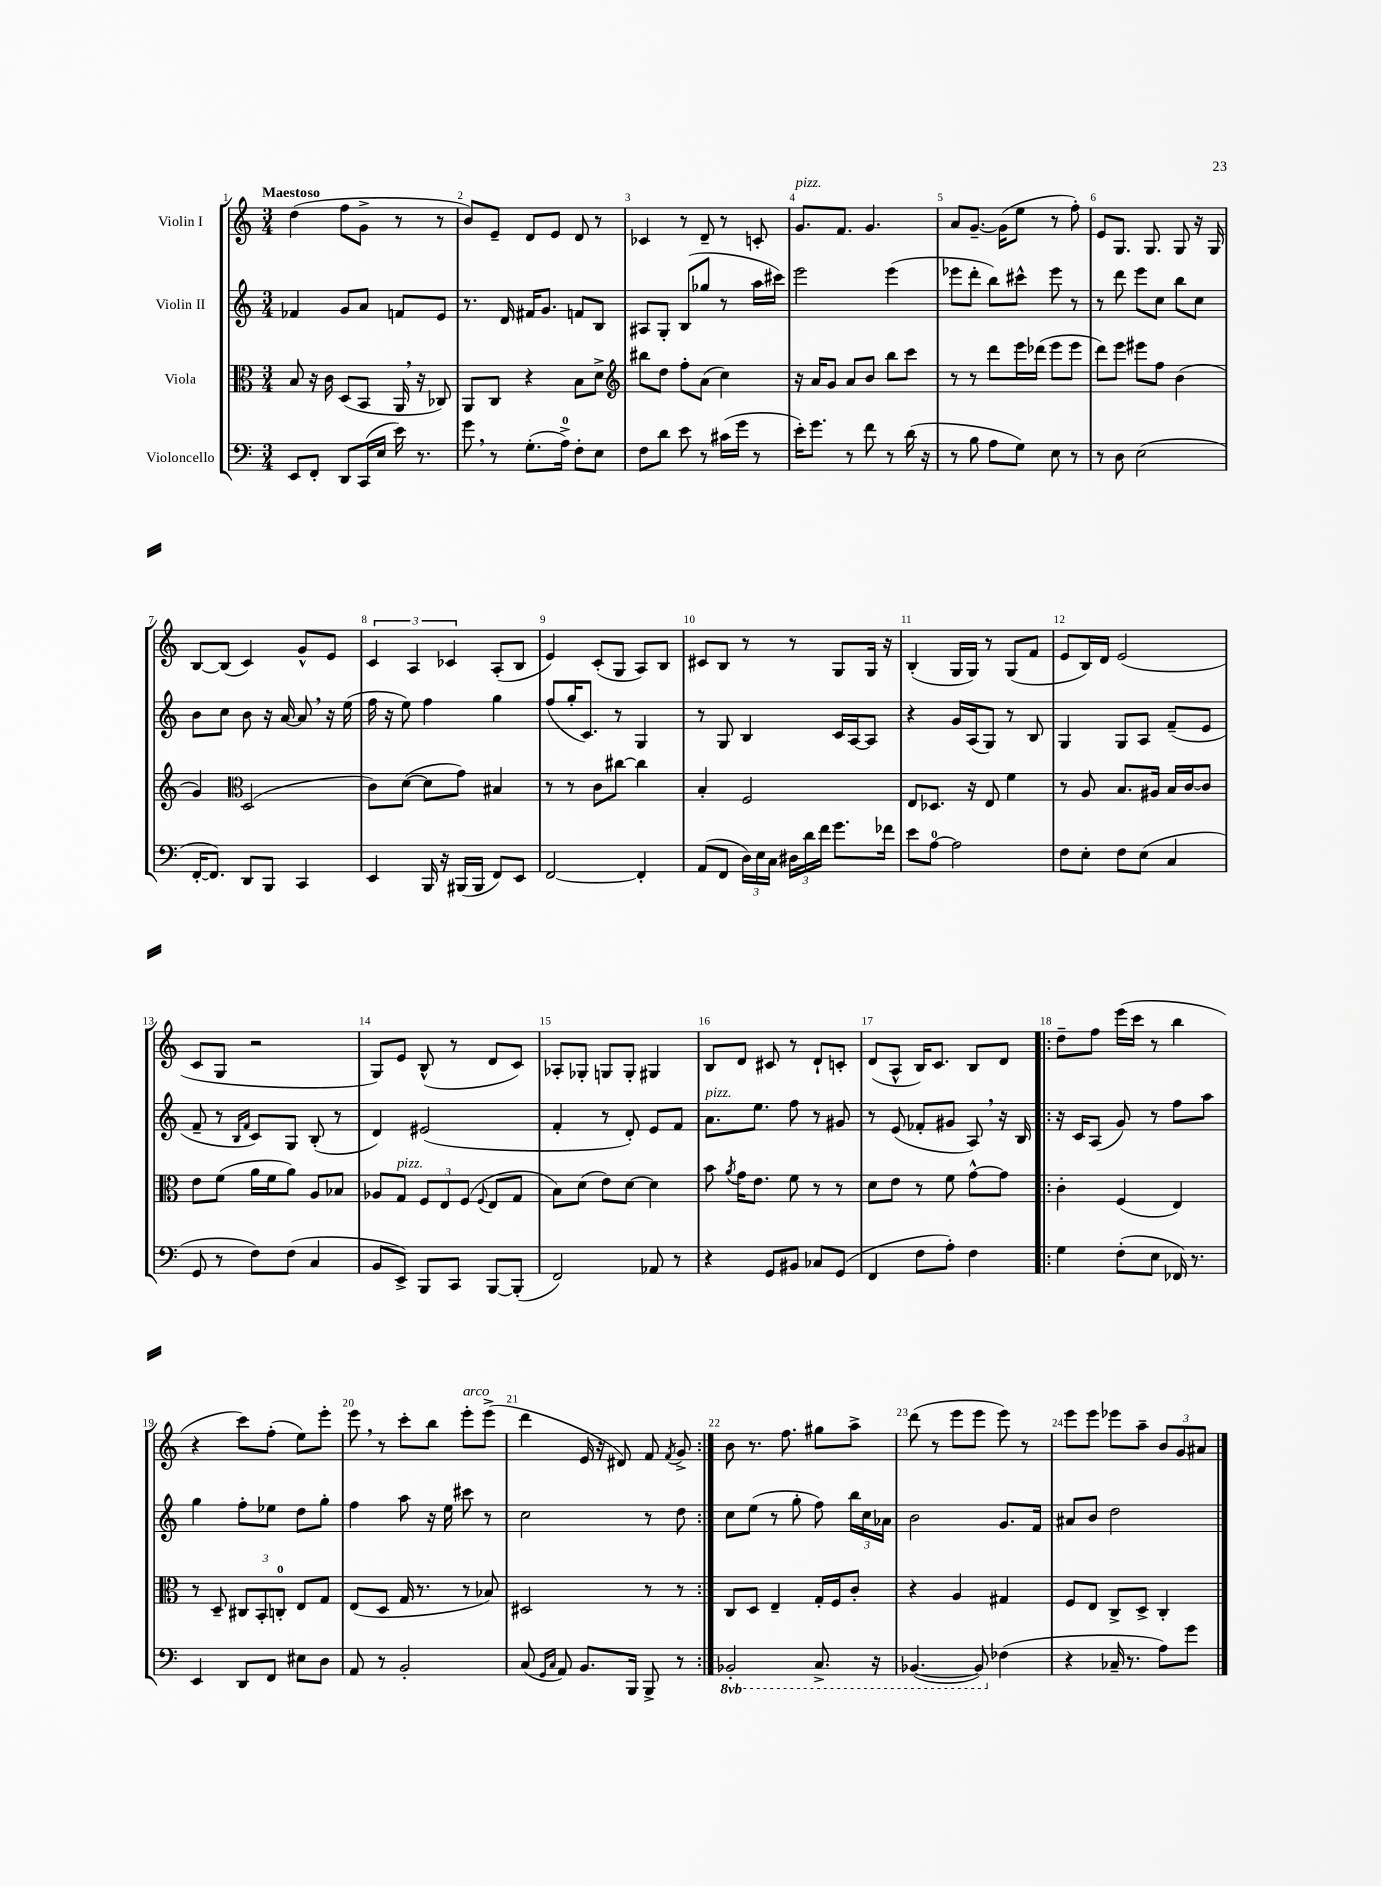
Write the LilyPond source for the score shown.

<<
\new StaffGroup <<
\new Staff = "s0" \with { instrumentName = "Violin I" } {
    \clef treble \key c \major \numericTimeSignature \time 3/4 \tempo "Maestoso"
    \autoBeamOff d''4( f''8[ g'8]-> r8 r8 |
    b'8[) e'8]-- d'8[ e'8] d'8 r8 |
    ces'4 r8 d'8-- r8 c'8-. |
    g'8.[^\markup { \italic "pizz." } f'8.] g'4. |
    a'8[ g'8.]~-- g'16[( e''8] r8 f''8-.) |
    e'8[ g8.] g8. g8 r16 g16 |
    b8[~ b8]( c'4) g'8[-^ e'8] |
    \tuplet 3/2 { c'4 a4 ces'4 } a8[-.( b8] |
    e'4) c'8[-.( g8] a8[) b8] |
    cis'8[ b8] r8 r8 g8[ g16] r16 |
    b4-.( g16[ g16]) r8 g8[( f'8] |
    e'8[ b16) d'16] e'2( |
    c'8[ g8] r2 |
    g8[) e'8] b8-^( r8 d'8[ c'8]) |
    aes8[-. ges8]-. g8[ g8]-. gis4 |
    b8[ d'8] cis'8 r8 d'8[-! c'8]-. |
    d'8[( a8]-^ b16[) c'8.] b8[ d'8] |
    \repeat volta 2 { d''8[-- f''8] e'''16[( c'''16] r8 b''4 |
    r4 c'''8[) f''8]-.( e''8[) e'''8]-. |
    e'''8 \breathe r8 c'''8[-. b''8] e'''8[-.^\markup { \italic "arco" } e'''8]->( |
    d'''4 e'16 r16 dis'8) f'8 \acciaccatura { f'8 } g'8-> | }
    b'8 r8. f''8. gis''8[ a''8]-> |
    d'''8( r8 e'''8[ e'''8] e'''8) r8 |
    e'''8[ e'''8] ees'''8[ a''8]-- \tuplet 3/2 { b'8[ g'8 ais'8] } \bar "|." |
}
\new Staff = "s1" \with { instrumentName = "Violin II" } {
    \clef treble \key c \major \numericTimeSignature \time 3/4
    \autoBeamOff fes'4 g'8[ a'8] f'8[ e'8] |
    r8. d'16 fis'16[ g'8.] f'8[ b8] |
    ais8[ g8]-. b8[( ges''8] r8 a''16[ cis'''16]) |
    e'''2 e'''4( |
    ees'''8[ d'''8]-. b''8[) cis'''8]-^ ees'''8 r8 |
    r8 d'''8 e'''8[ c''8] b''8[ c''8] |
    b'8[ c''8] b'8 r16 a'16~ a'8 \breathe r16 e''16( |
    f''16 r16 e''8) f''4 g''4 |
    f''8[( g''16-. c'8.]) r8 g4 |
    r8 g8 b4 c'16[ a16~ a8] |
    r4 g'16[ a16( g8]) r8 b8 |
    g4 g8[ a8] f'8[--( e'8] |
    f'8-- r8 \grace { b16[ f'16] } c'8[) g8] b8-.( r8 |
    d'4) eis'2( |
    f'4-. r8 d'8-.) e'8[ f'8] |
    a'8.[^\markup { \italic "pizz." } e''8.] f''8 r8 gis'8 |
    r8 e'8( fes'8[-. gis'8] a8) \breathe r16 b16 |
    \repeat volta 2 { r16 c'16[ a8]( g'8) r8 f''8[ a''8] |
    g''4 f''8[-. ees''8] d''8[ g''8]-. |
    f''4 a''8 r16 e''16 cis'''8 r8 |
    c''2 r8 d''8 | }
    c''8[ e''8]( r8 g''8-. f''8) \tuplet 3/2 { b''16[ c''16 aes'16] } |
    b'2 g'8.[ f'16] |
    ais'8[ b'8] d''2 \bar "|." |
}
\new Staff = "s2" \with { instrumentName = "Viola" } {
    \clef alto \key c \major \numericTimeSignature \time 3/4
    \autoBeamOff b8 r16 c'16 d8[( b,8] a,16 \breathe r16 ces8) |
    a,8[ c8] r4 b8[ d'8]-> |
    \clef treble bis''8[ d''8] f''8[-. a'8]( c''4) |
    r16 a'16[ g'8] a'8[ b'8] b''8[ c'''8] |
    r8 r8 d'''8[ e'''16 des'''16]( e'''8[ e'''8] |
    d'''8[) e'''8] eis'''8[ f''8] b'4( |
    g'4) \clef alto d2( |
    c'8[) d'8]~( d'8[ g'8]) bis4 |
    r8 r8 c'8[ cis''8]~ cis''4 |
    b4-. f2 |
    e8[ des8.] r16 e8 f'4 |
    r8 a8 b8.[ ais16] b16[ c'16~ c'8] |
    e'8[ f'8]( a'16[ f'16 a'8]) a8[ bes8] |
    aes8[ g8]^\markup { \italic "pizz." } \tuplet 3/2 { f8[ e8 f8]( } \appoggiatura { f8 } e8[ g8] |
    b8[) d'8]( e'8[) d'8]~ d'4 |
    b'8 \acciaccatura { a'8 } g'16[ e'8.] f'8 r8 r8 |
    d'8[ e'8] r8 f'8 g'8[~-^ g'8] |
    \repeat volta 2 { c'4-. f4( e4) |
    r8 d8-- \tuplet 3/2 { cis8[ b,8-. c8]-0-. } e8[ g8] |
    e8[( d8] g16 r8. r8 bes8) |
    dis2 r8 r8 | }
    c8[ d8] e4-- g16[-. f16 c'8]-. |
    r4 a4 gis4 |
    f8[ e8] c8[-> d8]-> c4-. \bar "|." |
}
\new Staff = "s3" \with { instrumentName = "Violoncello" } {
    \clef bass \key c \major \numericTimeSignature \time 3/4 \set Staff.ottavationMarkups = #ottavation-simple-ordinals
    \autoBeamOff e,8[ f,8]-. d,8[ c,16( e16] e'16) r8. |
    g'8 \breathe r8 g8.[-.( a16]-0->) f8[-. e8] |
    f8[ d'8] e'8 r8 cis'16[( g'16] r8 |
    e'16[-.) g'8.] r8 f'8 r8 d'16( r16 |
    r8 b8 a8[ g8]) e8 r8 |
    r8 d8 e2( |
    f,16[~-. f,8.]) d,8[ b,,8] c,4 |
    e,4 b,,16 r16 bis,,16[( bis,,16] f,8[) e,8] |
    f,2~ f,4-. |
    a,8[( f,8] \tuplet 3/2 { d16[) e16 c16] } \tuplet 3/2 { dis16[ d'16 f'16] } g'8.[ fes'16] |
    e'8[ a8]-0~ a2 |
    f8[ e8]-. f8[ e8]( c4 |
    g,8 r8 f8[) f8]( c4 |
    b,8[ e,8]->) b,,8[ c,8] b,,8[~ b,,8]-.( |
    f,2) aes,8 r8 |
    r4 g,8[ bis,8] ces8[ g,8]( |
    f,4 f8[ a8]-.) f4 |
    \repeat volta 2 { g4 f8[-.( e8] fes,16) r8. |
    e,4 d,8[ f,8] eis8[ d8] |
    a,8 r8 b,2-. |
    c8( \grace { g,16[ c16] } a,8) b,8.[ b,,16] b,,8-> r8 | }
    \ottava #-1 bes,,2-. c,8.-> r16 |
    bes,,4.~( bes,,8) \ottava #0 fes4( |
    r4 ces16-- r8. a8[) g'8] \bar "|." |
}
>>
>>
\layout { \context { \Score \override BarNumber.break-visibility = ##(#f #t #t) barNumberVisibility = #all-bar-numbers-visible } }
